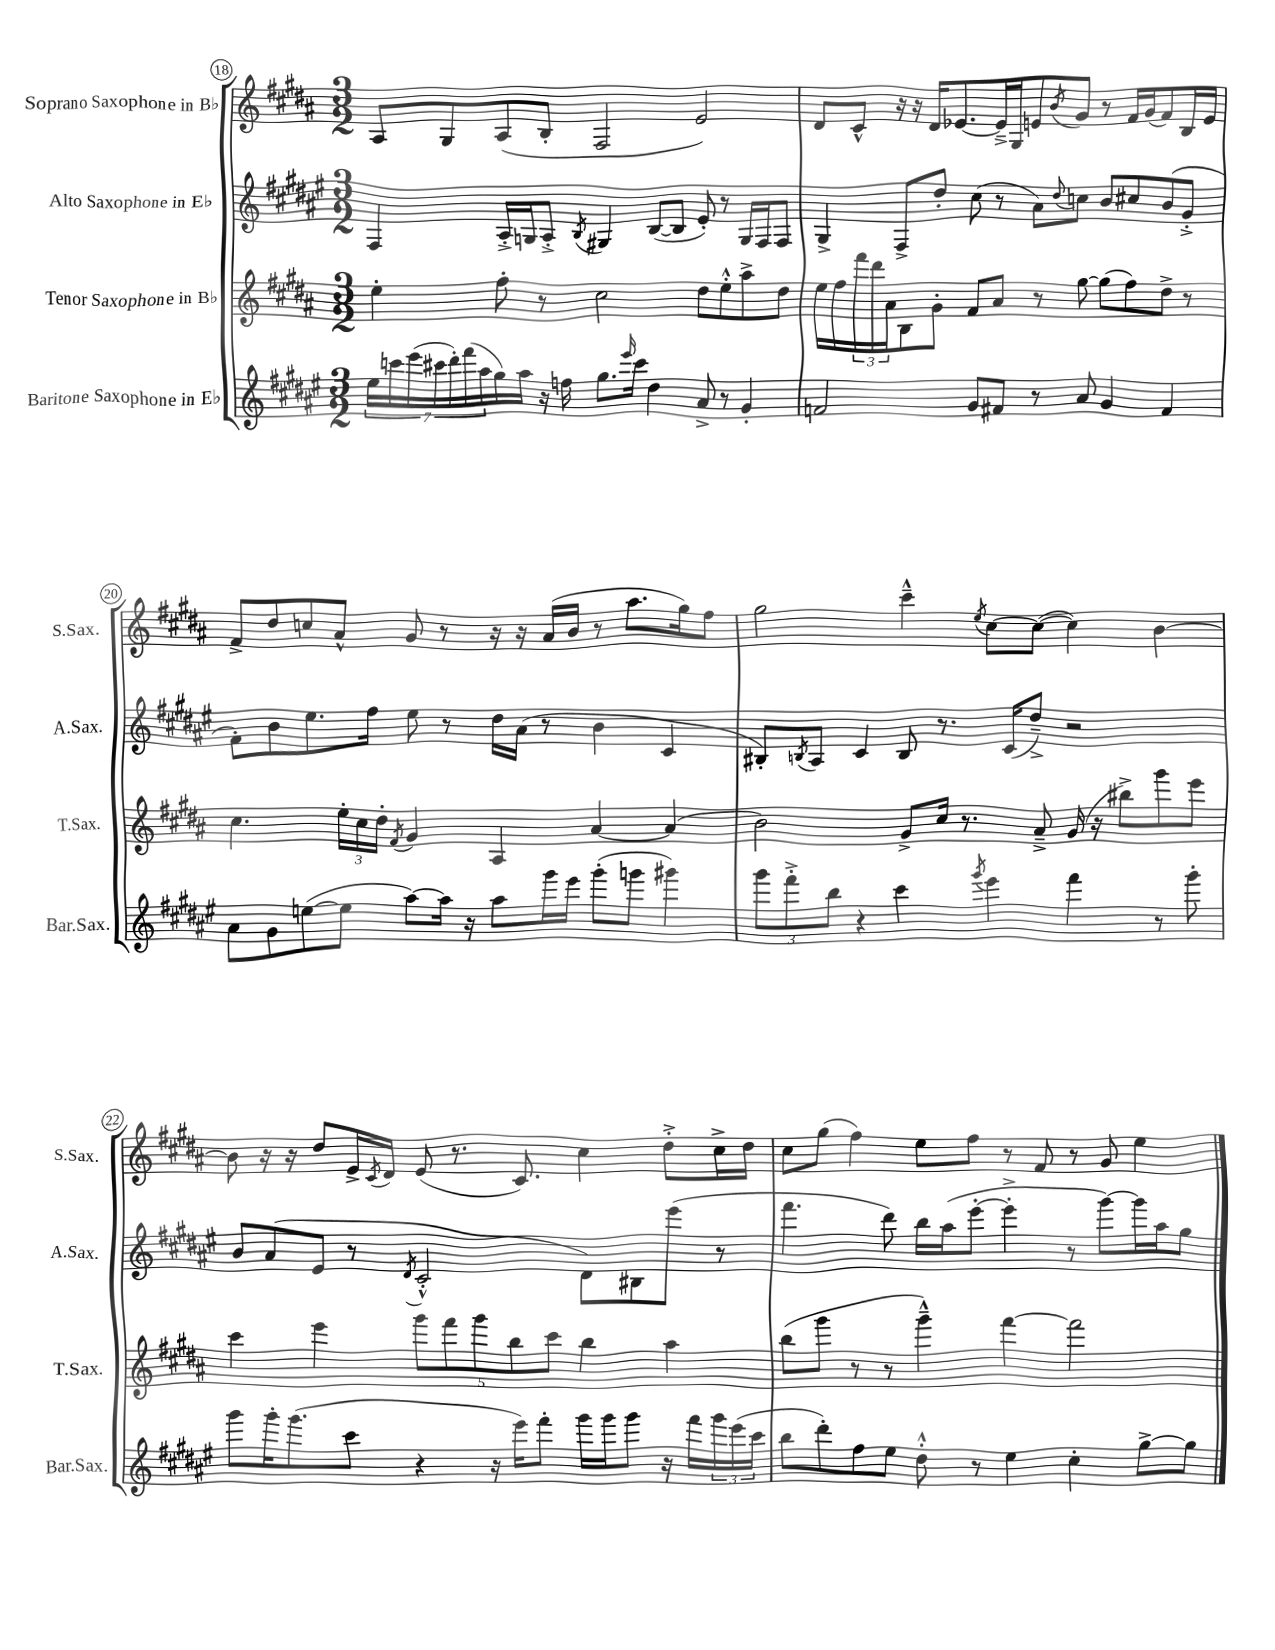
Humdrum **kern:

**kern	**kern	**kern	**kern
*staff4	*staff3	*staff2	*staff1
*clefG2	*clefG2	*clefG2	*clefG2
*k[f#c#g#d#a#e#]	*k[f#c#g#d#a#]	*k[f#c#g#d#a#e#]	*k[f#c#g#d#a#]
*M3/2	*M3/2	*M3/2	*M3/2
28ee#\LL	4ee'\	4F#/	8A#/L
28ccc\	.	.	.
(28eee#\	.	.	.
28ccc#\	.	.	.
.	.	.	8G#/
28ddd#'\)	.	.	.
(28fff#\	.	.	.
28aa#\	.	.	.
16gg#\)	8ff#'\	16A#'^/LL	(8A#/
16aa#\JJ	.	16G/J	.
16r	8r	8A#'^/J	8B'/J
16ff\	.	.	.
.	.	8qB/	.
8.gg#\L	2cc#\	4G#/	2F#/
16qqeee#/	.	.	.
16ccc#\Jk	.	.	.
4dd#\	.	([8B/L	.
.	.	8B/]J	.
8a#^/	8dd#\L	8e#'/)	2e/)
8r	8ee'^^\	8r	.
4g#'/	8aa#^\	16G#/LL	.
.	.	16F#/J	.
.	8dd#\J	8F#/J	.
=	=	=	=
2f/	16ee\LL	4G#^/	8d#/L
.	16ff#\	.	.
.	24fff#\	.	8c#^^/J
.	24ddd#\	.	.
.	24a#\J	.	.
.	8B\	8F#^/L	16r
.	.	.	16r
.	8g#'\J	8dd#'/J	16d#/LK
.	.	.	[8.e-/
8g#/L	8f#/L	(8cc#\	.
8f#/J	8a#/J	8r	16e-~^/]L
.	.	.	16G#/J
8r	8r	8a#\L)	8e/
.	.	8qqdd#/	8qb/
8a#/	[8gg#\	8cc\J	8g#/J
4g#/	(8gg#\]L	8b/L	8r
.	8ff#\)	8cc#/	16f#/LL
.	.	.	(16g#/J
4f#/	8dd#^\J	(8b/	8f#/)
.	8r	8g#'^/J	16B/L
.	.	.	16e/JJ
=	=	=	=
8a#\L	4.cc#\	8f#'\L)	8f#^/L
8g#\	.	8b\	8dd#/
([8ee\	.	8.ee#\	8cc/
8ee\]J	24ee'\LL	.	8a#^^/J
.	24cc#\	.	.
.	.	16ff#\Jk	.
.	24dd#'\JJ	.	.
.	8qf#/	.	.
[8aa#\L)	4g#/	8ee#\	8g#/
16aa#\]Jk	.	8r	8r
16r	.	.	.
8aa#\L	4A#/	16dd#\LL	16r
.	.	(16a#\JJ	16r
16ggg#\L	.	8r	(16a#/LL
16eee#\JJ	.	.	16b/JJ
(8ggg#'\L	[4a#/	4b\	8r
8ggg\J	.	.	8.aa#\L
4ggg#\)	(4a#/]	4c#/	.
.	.	.	16gg#\k)
.	.	.	8ff#\J
=	=	=	=
12ggg#\L	2b\)	8B#'/L)	2gg#\
12fff#'^\	.	.	.
.	.	8qB/	.
.	.	8A#/J	.
12bb\J	.	.	.
4r	.	4c#/	.
4ccc#\	8g#^/L	8B/	4ccc#~^^\
.	16cc#/Jk	8.r	.
.	8.r	.	.
8qggg#/	.	.	8qee/
4eee#\	.	.	[8cc#\L
.	.	(16c#/LK	.
.	8a#~^/	8dd#~^/J)	(8cc#\_J
4fff#\	(16g#/	2r	4cc#\])
.	16r	.	.
.	8bb#^\L)	.	.
8r	8ggg#\	.	[4b\
8ggg#'\	8eee\J	.	.
=	=	=	=
8ggg#\L	4ccc#\	8b/L	8b\]
16ggg#'\K	.	(8a#/	16r
(8.ggg#\	.	.	16r
.	4eee\	8e#/J	8dd#/L
8ccc#\J	.	8r	16e^/L
.	.	.	8qc#/
.	.	.	16d#/JJ
.	.	8qd#/	.
4r	10ggg#\L	2c#'^^/	(8e/
.	10fff#\	.	.
.	.	.	8.r
.	10ggg#\	.	.
16r	.	.	.
.	10bb\	.	.
16eee#\LK)	.	.	8.c#/)
8fff#'\J	.	.	.
.	10ccc#\J	.	.
16ggg#\LL	4bb\	8d#\L)	4cc#\
16ggg#\J	.	.	.
8ggg#\J	.	8B#\	.
16r	4aa#\	(8eee#\J	8dd#'^\L
16fff#\LL	.	.	.
24ggg#\	.	8r	16cc#^\L
(24eee#\	.	.	.
.	.	.	16dd#\JJ
24ccc#\JJ	.	.	.
=	=	=	=
8bb\L	(8bb\L	4.fff#\	8cc#\L
8ddd#'\)	8ggg#\J	.	(8gg#\J
8ff#\	8r	.	4ff#\)
8ee#\J	8r	8ddd#\)	.
8dd#'^^\	4ggg#~^^\)	16bb\LL	8ee\L
.	.	(16aa#\J	.
8r	.	[8eee#'\J	8ff#\J
4ee#\	[4fff#\	4eee#'^\]	8r
.	.	.	8f#/
4cc#'\	2fff#\]	8r	8r
.	.	[8ggg#\L)	8g#/
[8gg#^\L	.	16ggg#\]L	4ee\
.	.	16aa#\J	.
8gg#\]J	.	8gg#\J	.
==	==	==	==
*-	*-	*-	*-
